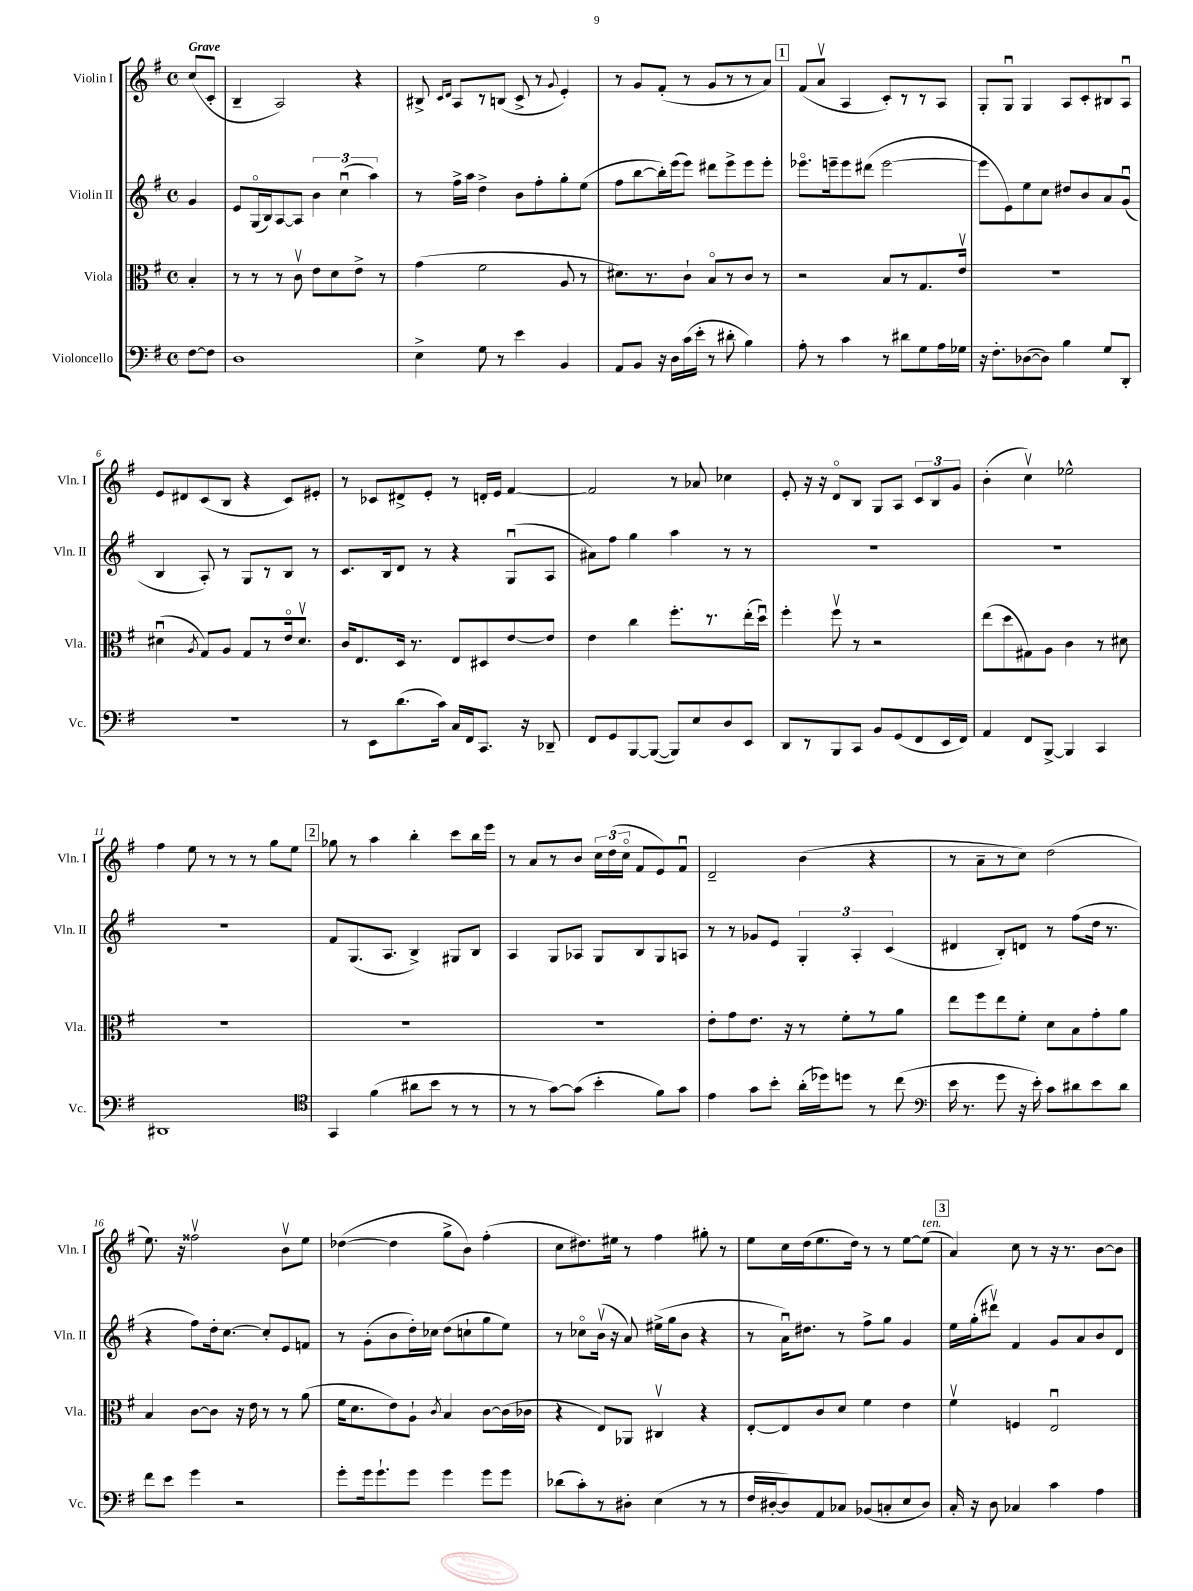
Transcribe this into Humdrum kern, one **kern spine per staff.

**kern	**kern	**kern	**kern
*part4	*part3	*part2	*part1
*staff4	*staff3	*staff2	*staff1
*I"Violoncello	*I"Viola	*I"Violin II	*I"Violin I
*I'Vc.	*I'Vla.	*I'Vln. II	*I'Vln. I
*clefF4	*clefC3	*clefG2	*clefG2
*k[f#]	*k[f#]	*k[f#]	*k[f#]
*M4/4	*M4/4	*M4/4	*M4/4
*met(c)	*met(c)	*met(c)	*met(c)
=	=	=	=
!	!	!	!LO:TX:a:B:t=Grave
[8F#\L	4B'/	4g/	(8cc/L
8F#\J]	.	.	8c'/J
=1	=1	=1	=1
1D	8r	8e/L	4B~/
.	8r	(16G/L	.
.	.	16B/J)	.
.	8r	[8A/	2A/)
.	8cv\	8A/J]	.
.	8e\L	6b\	.
.	8d\	.	.
.	.	(6ccu\	.
.	8e^\J	.	4r
.	.	6aa\)	.
.	8r	.	.
=2	=2	=2	=2
4E^\	(4g\	8r	8B#X^/
.	.	.	16qqc/LL
.	.	.	16qqd/JJ
.	.	16ff#^\LL	8A/L
.	.	16aa\JJ	.
8G\	2f#\	4dd^\	8r
8r	.	.	(8Bn/J
4e\	.	8b\L	8c^/
.	.	8ff#'\	8r
.	.	.	8qqg/
4BB/	8A/	8gg'\	4e'/)
.	8r	(8ee\J	.
=3	=3	=3	=3
8AA/L	8.d#X\L)	8ff#\L	8r
8BB/J	.	[8bb\	8g/L
.	8.r	.	.
16r	.	16bb'\L])	(8f#'/J
16D\LL	.	(16eee\J	.
(16c\	8c`\J	8eee\J)	8r
16e'\JJ	.	.	.
8r	8B/L	8ddd#X\L	8g/L
8d#X'\	8r	8eee^\	8r
4B\)	8c/J	8eee\	8r
.	8r	8eee'\J	8a/J)
!!LO:REH:place=s1:t=1
=4	=4	=4	=4
8A'\	2r	8.eee-X\L	(8f#/L
8r	.	.	8av/J
.	.	16eeen~\k	.
4c\	.	8eee\	4A/
.	.	(8ddd#X\J	.
8r	8B/L	[2eee\	8c'/L)
8d#X\L	8r	.	8r
8G\	8.G/	.	8r
16A\L	.	.	8A/J
16G-X\JJ	16ev/Jk	.	.
=5	=5	=5	=5
16r	1r	8eee\L]	8G'/L
8.F#'\L	.	.	.
.	.	8e\)	8Gu/J
([8D-X\	.	8ee\	4G/
8D-\J])	.	8cc\J	.
4B\	.	8dd#X/L	8A/L
.	.	8b/	8c'/
8G/L	.	8a/	8B#X/
8DD'/J	.	(8gu/J	8Au/J
!!LO:LB:g=z
=6	=6	=6	=6
1r	(4d#Xu\	4B/	8e/L
.	.	.	8d#X/
.	8qA/	.	.
.	8G/L)	8A'/)	(8c/
.	8A/J	8r	8B/J
.	8G/L	8G/L	4r
.	8r	8r	.
.	16e/k	8B/J	8c/L)
.	8.d#v/J	.	.
.	.	8r	8e#X'/J
=7	=7	=7	=7
8r	16c/KL	8.c/L	8r
.	8.E/	.	.
8EE\L	.	.	8c-X/L
.	.	16B/k	.
(8.d\	16D/Jk	8d/J	8d#X^/
.	8.r	.	.
.	.	8r	8e'/J
16c\Jk)	.	.	.
16C/LL	8E/L	4r	8r
16FF#/J	.	.	.
8.CC/J	8D#X/	.	16dn'/LL
.	.	.	16e/JJ
.	[8e/	(8Gu/L	[4f#/
16r	.	.	.
8DD-X~/	8e/J]	8A/J	.
=8	=8	=8	=8
8FF#/L	4e\	8a#X\L)	2f#/]
8GG/	.	8ff#\J	.
[8BBB/	4cc\	4gg\	.
(8BBB/J_	.	.	.
8BBB/L])	8.ff#'\L	4aa\	8r
8E/	.	.	8a-X/
.	8.r	.	.
8D/	.	8r	4cc-X\
8EE/J	(16ee'\L	8r	.
.	16ddu\JJ)	.	.
=9	=9	=9	=9
8DD/L	4ff#'\	1r	8e'/
8r	.	.	16r
.	.	.	16r
8BBB/	8ff#v\	.	8d/L
8CC/J	8r	.	8B/J
8BB/L	2r	.	8G/L
(8GG/	.	.	8A/J
8FF#/	.	.	12c/L
.	.	.	12B/
16EE/L	.	.	.
.	.	.	12g/J
16FF#/JJ)	.	.	.
=10	=10	=10	=10
4AA/	(8ee\L	1r	(4b'\
.	8dd\	.	.
8FF#/L	8G#X\)	.	4ccv\)
[8BBB^/J	8A\J	.	.
4BBB/]	4c\	.	2ee-X^^\
4CC/	8r	.	.
.	8d#X\	.	.
!!LO:LB:g=z
=11	=11	=11	=11
1DD#X	1r	1r	4ff#\
.	.	.	8ee\
.	.	.	8r
.	.	.	8r
.	.	.	8r
.	.	.	8gg\L
.	.	.	8ee\J
!!LO:REH:place=s1:t=2
=12	=12	=12	=12
*clefC4	*	*	*
4GG/	1r	8f#/L	8gg-X\
.	.	(8.G/	8r
(4f#\	.	.	4aa\
.	.	8.A/J	.
8a#X\L	.	4B^/)	4bb'\
8b\J	.	.	.
8r	.	8G#X/L	8ccc\L
8r	.	8B/J	16bb\L
.	.	.	16eee\JJ
=13	=13	=13	=13
8r	1r	4A/	8r
8r	.	.	8a/L
[8g\L)	.	8G/L	8r
(8g\J]	.	8A-X/J	8b/J
4b'\	.	8G/L	24cc\LL
.	.	.	(24dd\
.	.	.	24cc\JJ
.	.	8B/	8f#/L
8f#\L)	.	8G/	8e/)
8g\J	.	8An/J	8f#u/J
=14	=14	=14	=14
4e\	8e'\L	8r	2d~/
.	8g\	8r	.
8g\L	8.e\J	8g-X/L	.
8b'\J	.	8e/J	.
.	16r	.	.
(16a'\LL	8r	6G'/	(4b\
16dd-X\J)	.	.	.
8ddn\J	8f#'\L	.	.
.	.	6A'/	.
8r	8r	.	4r
.	.	(6c/	.
(8cc\	8a\J	.	.
=15	=15	=15	=15
*clefF4	*	*	*
16e\	8ee\L	4d#X/	8r
8.r	.	.	.
.	8ff#\	.	8a~\L
8g\	8ee\	8B'/L)	8r
16r	8f#'\J	8dn/J	8cc\J)
16e'\)	.	.	.
8c\L	8d\L	8r	(2dd\
8d#X\	8B\	(8ff#\L	.
8e\	8g'\	16dd\Jk	.
.	.	8.r	.
8d#\J	8a\J	.	.
!!LO:LB:g=z
=16	=16	=16	=16
8f#\L	4B/	4r	8.ee\)
8e\J	.	.	.
.	.	.	16r
4g\	[8c\L	8ff#\L)	2ff##Xv\
.	8c\J]	16dd'\k	.
.	.	[8.cc\J	.
2r	16r	.	.
.	16e\	.	.
.	8r	8cc'/L]	.
.	8r	8e/	8bv\L
.	(8a\	8fn/J	8ee\J
=17	=17	=17	=17
8g'\L	16f#\KL	8r	([4dd-X\
.	8.d\	.	.
16g\k	.	(8g'\L	.
8.g`\	.	.	.
.	8e\)	8b\	4dd-\]
8g\J	8A`\J	16dd'\L)	.
.	.	16cc-X\JJ	.
.	8qc/	.	.
4g\	4B/	(8dd\L	8gg^\L
.	.	8ccn`\	8b\J)
8g\L	[8c\L	8gg\	(4ff#'\
8g\J	(16c\L]	8ee\J)	.
.	16c-X\JJ	.	.
=18	=18	=18	=18
(8d-X\L	4r	8r	8cc\L
8c'\)	.	8cc-X\L	8.dd#X\)
8r	8E/L)	(16bv\Jk	.
.	.	16r	16ee#X\Jk
8D#X'\J	8AA-X/J	8a/)	8r
(4E\	4C#Xv/	(16ee#X^\LL	4ff#\
.	.	16gg\J	.
.	.	8b\J	.
8r	4r	4r	8gg#X'\
8r	.	.	8r
=19	=19	=19	=19
16F#/LL	[8E'/L	8r	8ee\L
[16D#X'/J	.	.	.
8D#/])	8E/]	16au\KL)	16cc\L
.	.	8.dd#X\J	(16dd\J
8AA/	8c/	.	8.ee\
8C-X/J	8d/J	8r	.
.	.	.	16dd\Jk)
(8BB-X/L	4f#\	8ff#^\L	8r
8Cn'/	.	8gg\J	8r
8E/	4e\	4g/	[8ee\L
!	!	!	!LO:TX:a:i:t=ten.
8D#/J)	.	.	(8ee\J]
!!LO:REH:place=s1:t=3
=20	=20	=20	=20
16C'/	4f#v\	16ee\LL	4a/)
16r	.	(16gg'\J	.
8D\	.	8ddd#Xv\J)	.
4C-X/	4Fn/	4f#/	8cc\
.	.	.	8r
4c\	2Eu/	8g/L	16r
.	.	.	8.r
.	.	8a/	.
4A\	.	8b/	[8b\L
.	.	8d/J	8b\J]
==	==	==	==
*-	*-	*-	*-
